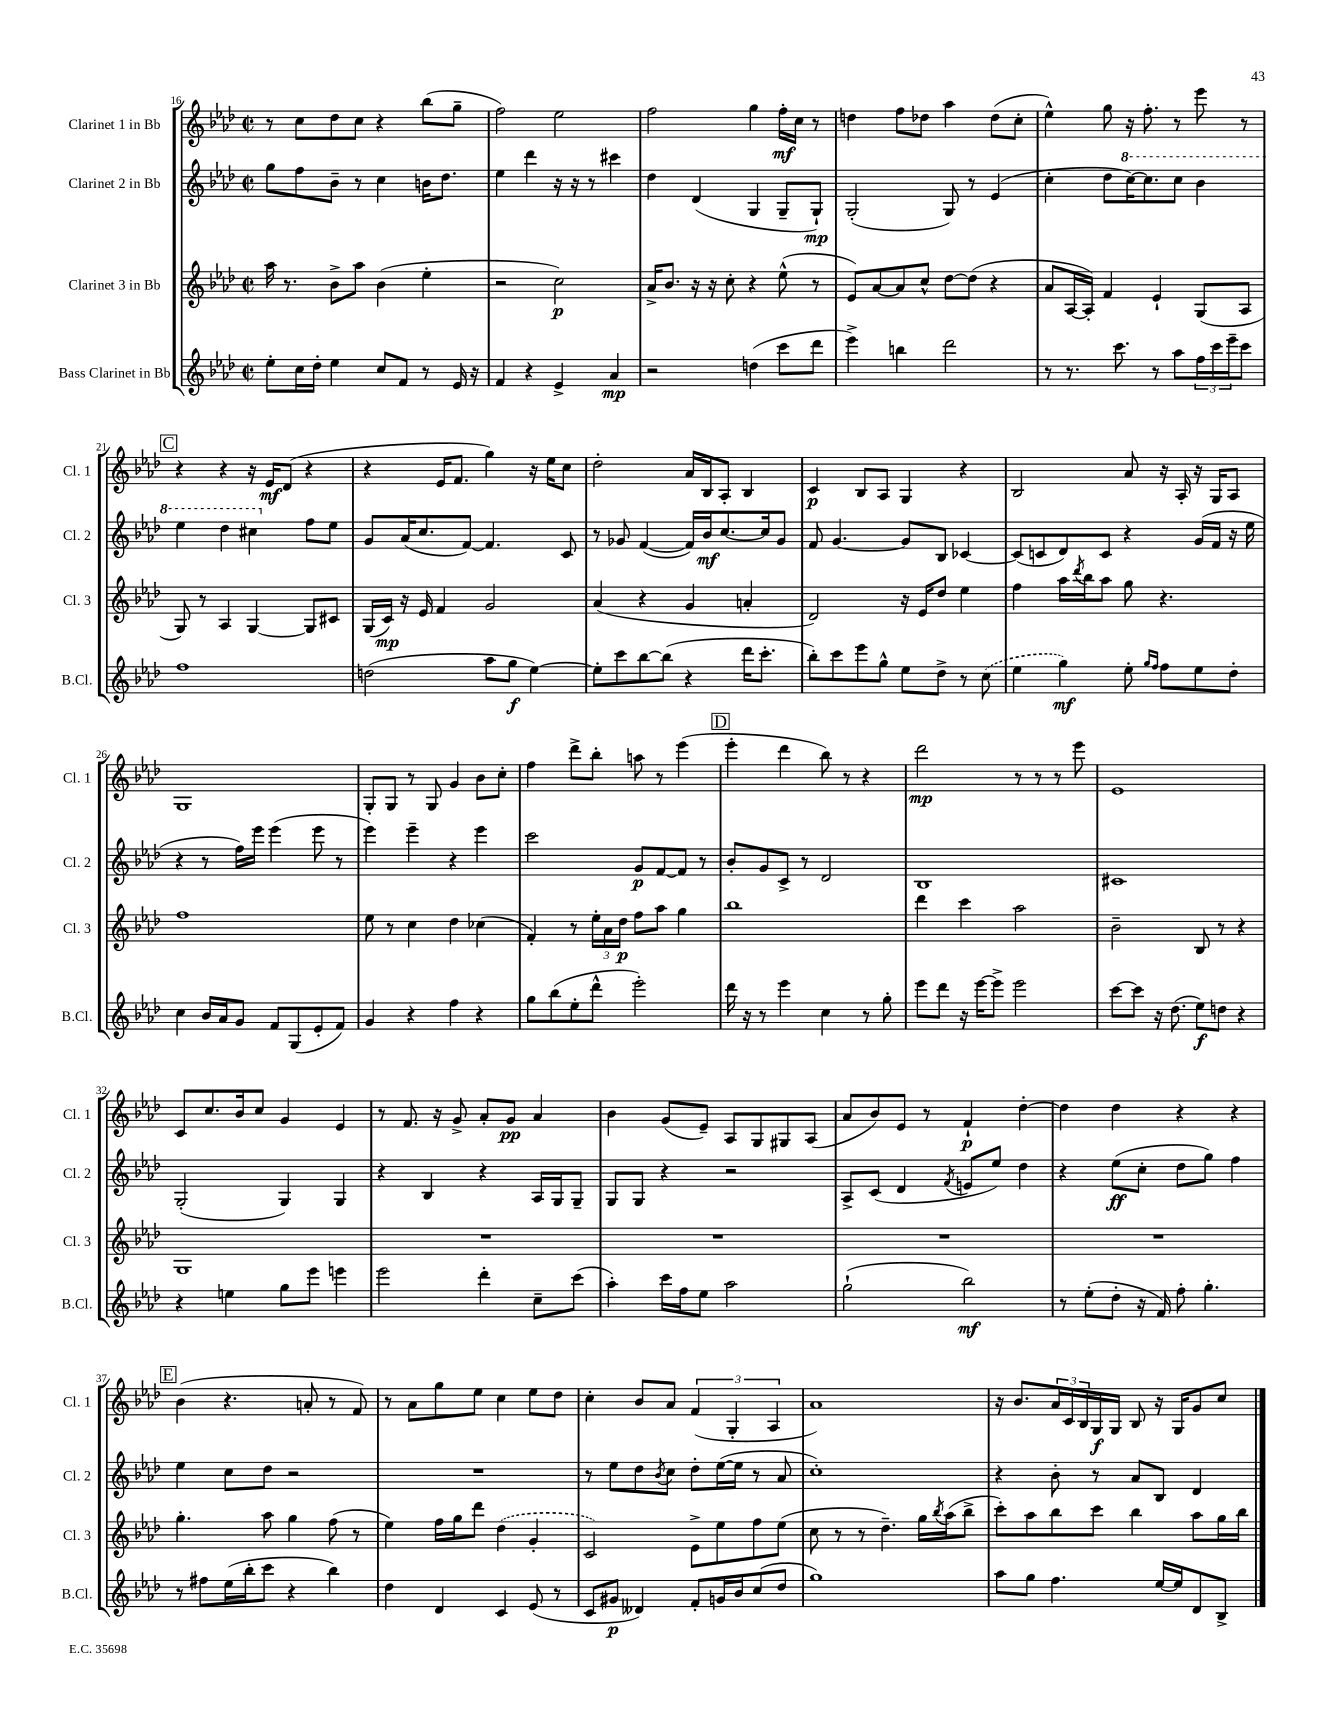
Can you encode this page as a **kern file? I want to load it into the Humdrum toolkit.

**kern	**kern	**kern	**kern
*staff4	*staff3	*staff2	*staff1
*clefG2	*clefG2	*clefG2	*clefG2
*k[b-e-a-d-]	*k[b-e-a-d-]	*k[b-e-a-d-]	*k[b-e-a-d-]
*M2/2	*M2/2	*M2/2	*M2/2
*met(c|)	*met(c|)	*met(c|)	*met(c|)
8ee-'\L	16aa-\	8gg\L	8r
.	8.r	.	.
16cc\L	.	8ff\	8cc\L
16dd-'\JJ	.	.	.
4ee-\	8b-^\L	8b-~\J	8dd-\
.	8aa-\J	8r	8cc\J
8cc/L	(4b-\	4cc\	4r
8f/J	.	.	.
8r	4ee-'\	16b\LK	(8bb-\L
.	.	8.dd-\J	.
16e-/	.	.	8gg~\J
16r	.	.	.
=	=	=	=
4f/	2r	4ee-\	2ff\)
4r	.	4ddd-\	.
4e-^/	2cc\)	16r	2ee-\
.	.	16r	.
.	.	8r	.
4a-/	.	4ccc#\	.
=	=	=	=
2r	16a-^/LK	4dd-\	2ff\
.	8.b-/J	.	.
.	16r	(4d-/	.
.	16r	.	.
.	8cc'\	.	.
(4dd\	4r	4G/	4gg\
8ccc\L	(8ee-^^\	8G~/L	16ff'\LL
.	.	.	16cc\JJ
8ddd-\J	8r	8G`/J)	8r
=	=	=	=
4eee-^\)	8e-/L)	(2G'/	4dd\
.	[8a-/	.	.
4bb\	8a-/]	.	8ff\L
.	8cc^^/J	.	8dd-\J
2ddd-\	[8dd-\L	8G/)	4aa-\
.	(8dd-\]J	8r	.
.	4r	(4e-/	(8dd-\L
.	.	.	8cc'\J
=	=	=	=
8r	8a-/L	4cc'\	4ee-^^\)
8.r	[16A-/L	.	.
.	16A-'/]JJ)	.	.
.	4f/	8dd-\L	8gg\
8.ccc\	.	.	.
.	.	[16ccc\K)	16r
.	.	8.ccc\]	8.ff'\
8r	4e-`/	.	.
8aa-\L	.	8ccc\J	8r
24ff\L	(8G/L	4bb-\	8eee-\
24ccc\	.	.	.
24eee-~\J	.	.	.
8ccc\J	8A-/J	.	8r
=	=	=	=
1ff	8G/)	4eee-\	4r
.	8r	.	.
.	4A-/	4ddd-\	4r
.	[4G/	4ccc#\	16r
.	.	.	16e-/LK
.	.	.	(8d-/J
.	8G/]L	8ff\L	4r
.	8c#/J	8ee-\J	.
=	=	=	=
(2dd\	(16G/LL	8g/L	4r
.	16c/JJ)	.	.
.	16r	(16a-/K	.
.	16e-/	8.cc/	.
.	4f/	.	16e-/LK
.	.	.	8.f/J
.	.	[8f/J)	.
8aa-\L	2g/	4.f/]	4gg\)
8gg\J	.	.	.
[4ee-\)	.	.	16r
.	.	.	16ee-\LK
.	.	8c/	8cc\J
=	=	=	=
8ee-'\]L	(4a-/	8r	2dd-'\
8ccc\	.	8g-/	.
[8bb-\	4r	([4f/	.
(8bb-\]J	.	.	.
4r	4g/	16f/]LL)	16a-/LL
.	.	16b-/J	16B-/J
.	.	[8.cc/	8A-'/J
16ddd-\LK	4a'/	.	4B-/
8.ccc'\J	.	16cc/]k	.
.	.	8g-/J	.
=	=	=	=
8bb-'\L)	2d-/)	8f/	4c/
8ccc\	.	[4.g/	.
8eee-\	.	.	8B-/L
8gg^^\J	.	.	8A-/J
8ee-\L	16r	8g/]L	4G/
.	16e-/LK	.	.
8dd-^\J	8dd-/J	8B-/J	.
8r	4ee-\	[4c-/	4r
(8cc\	.	.	.
=	=	=	=
4ee-\	4ff\	(8c-/]L	2B-/
.	.	8c/	.
4gg\)	16aa-\LL	8d-/)	.
.	8qddd-/	.	.
.	16bb-\J	.	.
.	8aa-\J	8c/J	.
8ee-'\	8gg\	4r	8a-/
16qqgg/LL	.	.	.
16qqff/JJ	.	.	.
8ff\L	4.r	.	16r
.	.	.	16A-'/
8ee-\	.	(16g/LL	16r
.	.	16f/JJ	16G/LK
8dd-'\J	.	16r	8A-/J
.	.	16ee-\	.
=	=	=	=
4cc\	1ff	4r	1G
16b-/LL	.	8r	.
16a-/J	.	.	.
8g/J	.	16ff\LL)	.
.	.	16eee-\JJ	.
8f/L	.	(4eee-\	.
(8G/	.	.	.
8e-'/	.	8eee-\	.
8f/J)	.	8r	.
=	=	=	=
4g/	8ee-\	4eee-\)	8G'/L
.	8r	.	8G/J
4r	4cc\	4eee-~\	8r
.	.	.	8G/
4ff\	4dd-\	4r	4g/
4r	(4cc-\	4eee-\	8b-\L
.	.	.	8cc'\J
=	=	=	=
8gg\L	4f'/)	2ccc\	4ff\
(8bb-\	.	.	.
8ee-'\	8r	.	8ddd-^\L
8ddd-^^\J	24ee-'\LL	.	8bb-'\J
.	24a-\	.	.
.	24dd-\JJ	.	.
2eee-'\)	8ff\L	8g/L	8aa\
.	8aa-\J	[8f/	8r
.	4gg\	8f/]J	(4eee-\
.	.	8r	.
=	=	=	=
16ddd-\	1bb-	8b-'/L	4eee-'\
16r	.	.	.
8r	.	8g/	.
4eee-\	.	8c^/J	4ddd-\
.	.	8r	.
4cc\	.	2d-/	8bb-\)
.	.	.	8r
8r	.	.	4r
8gg'\	.	.	.
=	=	=	=
8eee-\L	4ddd-\	1B-	2ddd-\
8ddd-\J	.	.	.
16r	4ccc\	.	.
[16eee-\LK	.	.	.
8eee-^\]J	.	.	.
2eee-\	2aa-\	.	8r
.	.	.	8r
.	.	.	8r
.	.	.	8eee-\
=	=	=	=
[8ccc\L	2b-~\	1c#	1e-
8ccc\]J	.	.	.
16r	.	.	.
(8.dd-\	.	.	.
8ee-\L)	8B-/	.	.
8dd\J	8r	.	.
4r	4r	.	.
=	=	=	=
4r	1G	(2G'/	8c/L
.	.	.	8.cc/
4ee\	.	.	.
.	.	.	16b-/k
.	.	.	8cc/J
8gg\L	.	4G/)	4g/
8eee-\J	.	.	.
4eee\	.	4G/	4e-/
=	=	=	=
2eee-\	1r	4r	8r
.	.	.	8.f/
.	.	4B-/	.
.	.	.	16r
.	.	.	8g^/
4ddd-'\	.	4r	8a-'/L
.	.	.	8g/J
8cc~\L	.	16A-/LL	4a-/
.	.	16G/J	.
(8ccc\J	.	8G~/J	.
=	=	=	=
4aa-'\)	1r	8G/L	4b-\
.	.	8G/J	.
16ccc\LL	.	4r	(8g/L
16ff\J	.	.	.
8ee-\J	.	.	8e-~/J)
2aa-\	.	2r	8A-/L
.	.	.	8G/
.	.	.	8G#/
.	.	.	(8A-/J
=	=	=	=
(2gg`\	1r	8A-^/L	8a-/L
.	.	(8c/J	8b-/)
.	.	4d-/	8e-/J
.	.	.	8r
.	.	8qf/	.
2bb-\)	.	8e/L	4f`/
.	.	8ee-/J)	.
.	.	4dd-\	[4dd-'\
=	=	=	=
8r	1r	4r	4dd-\]
(8ee-'\L	.	.	.
8dd-'\J	.	(8ee-\L	4dd-\
16r	.	8cc'\J	.
16f/)	.	.	.
8ff'\	.	8dd-\L	4r
4.gg'\	.	8gg\J)	.
.	.	4ff\	4r
=	=	=	=
8r	4.gg'\	4ee-\	(4b-\
8ff#\L	.	.	.
(16ee-\L	.	8cc\L	4.r
16bb-'\J	.	.	.
8ccc\J	8aa-\	8dd-\J	.
4r	4gg\	2r	.
.	.	.	8a'/
4bb-\)	(8ff\	.	8r
.	8r	.	8f/)
=	=	=	=
4dd-\	4ee-\)	1r	8r
.	.	.	8a-\L
4d-/	16ff\LL	.	8gg\
.	16gg\J	.	.
.	8ddd-\J	.	8ee-\J
4c/	(4dd-\	.	4cc\
(8e-/	4g'/	.	8ee-\L
8r	.	.	8dd-\J
=	=	=	=
8c/L	2c/)	8r	4cc'\
8g#/J	.	8ee-\L	.
4d--/)	.	8dd-\	8b-/L
.	.	8qb-/	.
.	.	8cc\J	8a-/J
8f'/L	8e-^\L	8dd-'\L	(6f/
16g/L	8ee-\	([16ee-\L	.
.	.	.	6G'/
16b-/J	.	16ee-\]JJ	.
(8cc/	8ff\	8r	.
.	.	.	6A-/
8dd-/J	(8ee-\J	8a-/	.
=	=	=	=
1gg)	8cc\	1cc')	1a-)
.	8r	.	.
.	8r	.	.
.	4.dd-~\)	.	.
.	16gg\LL	.	.
.	8qbb-/	.	.
.	(16aa-\J	.	.
.	8bb-^\J	.	.
=	=	=	=
8aa-\L	8ccc'\L)	4r	16r
.	.	.	8.b-/L
8gg\J	8aa-\	.	.
4.ff\	8bb-\	8b-'\	24a-/L
.	.	.	24c/
.	.	.	24B-/
.	8ccc\J	8r	16G/
.	.	.	16G/JJ
.	4bb-\	8a-/L	8B-/
[16ee-/LL	.	8B-/J	16r
16ee-/]J	.	.	16G/LK
8d-/	8aa-\L	4d-/	8g/
8B-^/J	16gg\L	.	8cc/J
.	16bb-\JJ	.	.
==	==	==	==
*-	*-	*-	*-
